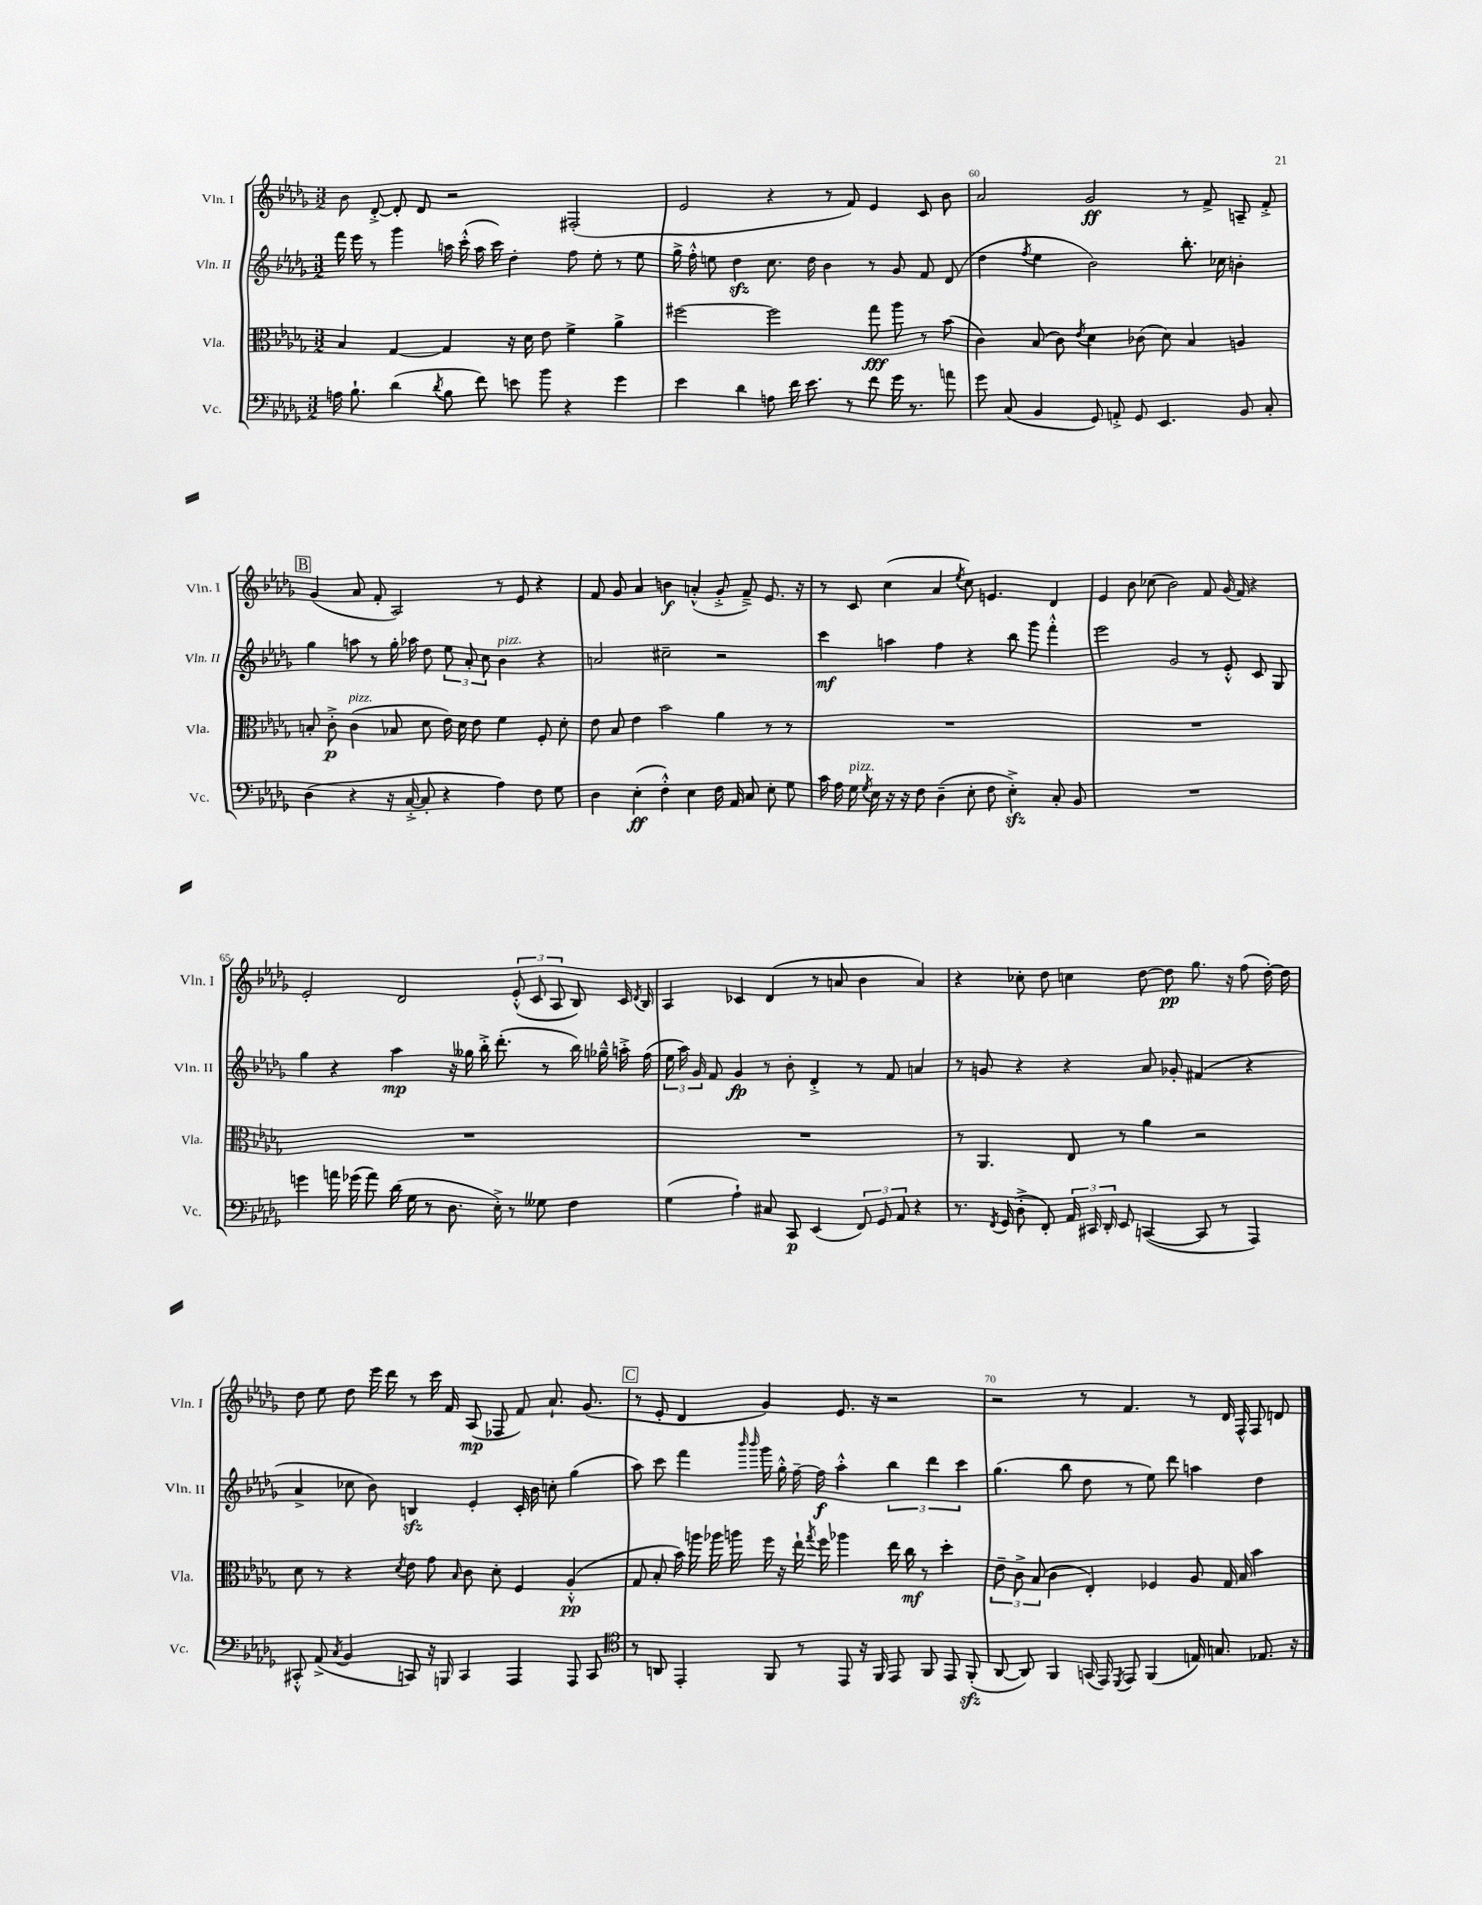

**kern	**kern	**kern	**kern
*staff4	*staff3	*staff2	*staff1
*clefF4	*clefC3	*clefG2	*clefG2
*k[b-e-a-d-g-]	*k[b-e-a-d-g-]	*k[b-e-a-d-g-]	*k[b-e-a-d-g-]
*M3/2	*M3/2	*M3/2	*M3/2
16A	4B-	16fff	8b-
8.B-`	.	16eee-	.
.	.	8r	[8d-'^
(4d-	[4G-	4ggg-	8d-']
.	.	.	8d-
8qd-	.	.	.
8B-	4G-]	16aa	2r
.	.	(16ccc'^^	.
8f)	.	16aa	.
.	.	16ccc)	.
8e	16r	4dd-'	.
.	16d-	.	.
8b-	8e-	.	.
4r	4f^	8ff	(2F#'
.	.	8ee-'	.
4g-	4a-^	8r	.
.	.	8ee-	.
=	=	=	=
4e-	[2ff#	16gg-^	2e-
.	.	16ff'^^	.
.	.	8ee	.
4d-	.	4dd-	.
8A	2ff#]	8.cc	4r
16f	.	.	.
8.e-	.	16dd-	.
.	.	4b-	8r
8r	.	.	8f)
8f	8gg-	8r	4e-
16g-	8aa-	8g-	.
8.r	.	.	.
.	8r	8f	8c
8a	(8b-	(8d-	8b-
=	=	=	=
8g-	4c)	4dd-	2a-
(8C	.	.	.
.	.	8qff	.
4BB-	(8B-	4ee-	.
.	8c)	.	.
.	8qe-	.	.
8GG-)	4d-	2b-)	2g-
8AA'^	.	.	.
8GG-	(8c-	.	.
4.EE-	8d-)	.	.
.	4B-	8.bb-'	8r
.	.	.	8f^
.	.	16cc-	.
8BB-	4A	4b'	8A~
8C'	.	.	8f'^
=	=	=	=
(4D-	8B'	4gg-	(4g-
.	8c'^	.	.
4r	(4c	8aa	8a-
.	.	8r	8f'
16r	8B-	16gg-'	2A-)
[16C'^	.	16aa-	.
8C']	8d-	8dd-	.
4r	16e-)	12ee-	.
.	16d-	.	.
.	.	12a-'	.
.	8e-	.	.
.	.	12cc	.
4A-)	4f	4b-	8r
.	.	.	8e-
8F	8F'	4r	4r
8G-	8d-'	.	.
=	=	=	=
4D-	8e-	2a	8f
.	8B-	.	8g-
(4E-'	4e-	.	4a-
4F'^^)	2b-	2cc#~	4b
4E-	.	.	(4a'^^
16F	4a-	2r	8g-'^
16AA-	.	.	.
8C	.	.	8f~^)
8E-'	8r	.	8.e-
8G-	8r	.	.
.	.	.	16r
=	=	=	=
16c	1.r	4ccc	8r
16A-	.	.	.
16G-	.	.	8c
8qG-	.	.	.
16E-	.	.	.
16r	.	4aa	(4cc
16r	.	.	.
8F	.	.	.
(4D-~	.	4ff	4a-
.	.	.	8qee-
8E-'	.	4r	8cc)
8F	.	.	4.e
4E-'^)	.	8bb-	.
.	.	8ggg-	.
8C'	.	4fff'^^	4d-
8BB-	.	.	.
=	=	=	=
1.r	1.r	2eee-	4e-
.	.	.	8b-
.	.	.	(8cc-
.	.	2g-	2b-)
.	.	8r	8f
.	.	8e-'^^	(16g-
.	.	.	16f)
.	.	8c	4r
.	.	8G-	.
=	=	=	=
4g	1.r	4gg-	2e-'
16a	.	4r	.
(16g-	.	.	.
8a)	.	.	.
(16d-	.	4aa-	2d-
16G-	.	.	.
8r	.	.	.
8.D-	.	16r	.
.	.	16gg--	.
.	.	16bb-'^	.
16E-'^)	.	(8.ddd-'	.
8r	.	.	(12e-'^^
.	.	.	12c
8G--	.	8r	.
.	.	.	12A-
4F	.	16bb-)	8B-)
.	.	16gg-~^^	.
.	.	16aa'^	16c
.	.	.	8qd-
.	.	(16ff	16B-
=	=	=	=
(4G-	1.r	24ee-	4A-
.	.	24aa-)	.
.	.	24g-	.
.	.	8f	.
4A-`)	.	4g-	4c-
8C#	.	8r	(4d-
8CC	.	8b-'	.
(4EE-	.	4d-'^	8r
.	.	.	8a
12FF)	.	8r	4b-
12GG-	.	.	.
.	.	8f	.
12AA-	.	.	.
4r	.	4a	4a)
=	=	=	=
8.r	8r	8r	4r
.	4.AA-	8g	.
8qFF	.	.	.
(16GG-	.	.	.
8D-'^	.	4r	8cc-'
8FF')	.	.	8dd-
24AA-	8E-	4r	4cc
24CC#	.	.	.
24DD-'	.	.	.
8EE-	8r	.	.
([4CC	4a-	8a-	[8dd-
.	.	8g-'	8dd-]
8CC]	2r	(4f#	8.gg-
8r	.	.	.
.	.	.	16r
4AAA-)	.	4r	(8ff
.	.	.	[16dd-')
.	.	.	16dd-]
=	=	=	=
8CC#'^^	8d-	4a-^	8dd-
(8AA-^	8r	.	8ee-
8qC	.	.	.
4BB-	4r	8cc-	8dd-
.	.	8b-)	16eee-
.	.	.	16ddd-
.	8qd-	.	.
8CC)	8e-	4B	8r
16r	8g-	.	16ccc
16BBB	.	.	16f
.	16qqB-	.	.
4CC	8c	4e-'	(8A-
.	8d-'	.	8F-
4AAA-	4F	16c'	8f)
.	.	16b-	.
.	.	8cc'	8.a-`
8AAA-	(4A-'^^	(4gg-	.
.	.	.	(8.g-
8CC	.	.	.
=	=	=	=
*clefC4	*	*	*
8r	8G-	8aa-)	8r
8AA	8B-'	8ccc	8e-'
4EE-'	16b-)	4fff	4d-
.	16aa	.	.
.	16aa-	.	.
.	16aa	.	.
.	.	16qqbbb-	.
.	.	16qqbbb-	.
8FF	16ff	16ggg-	4g-)
.	16r	16gg-'^^	.
8r	16ee-`	[16ff~	.
.	8qgg-	.	.
.	16ff	16ff]	.
8EE-	4aa-	4aa-'^^	8.e-
16r	.	.	.
16FF	.	.	16r
8EE-	16ee-	6bb-	2r
.	16cc	.	.
8FF	8r	.	.
.	.	6ddd-	.
8EE-	4dd-'	.	.
.	.	6ccc	.
(8FF'	.	.	.
=	=	=	=
[8AA-	12e-~	(4.gg-	2r
.	12c^	.	.
8AA-])	.	.	.
.	(12B-	.	.
4FF	4c	.	.
.	.	8bb-	.
(16GG	4E-')	8dd-	8r
16EE-)	.	.	.
8qDD-	.	.	.
8EE-	.	8r	4.f
(4FF	4F-	8ee-)	.
.	.	8ddd-	.
16E)	8A-	4aa	8r
8.G	.	.	.
.	16G-	.	16d-
.	16B-	.	16F^^
8.E-	4b-	4dd-	8F
.	.	.	8d
16r	.	.	.
==	==	==	==
*-	*-	*-	*-
